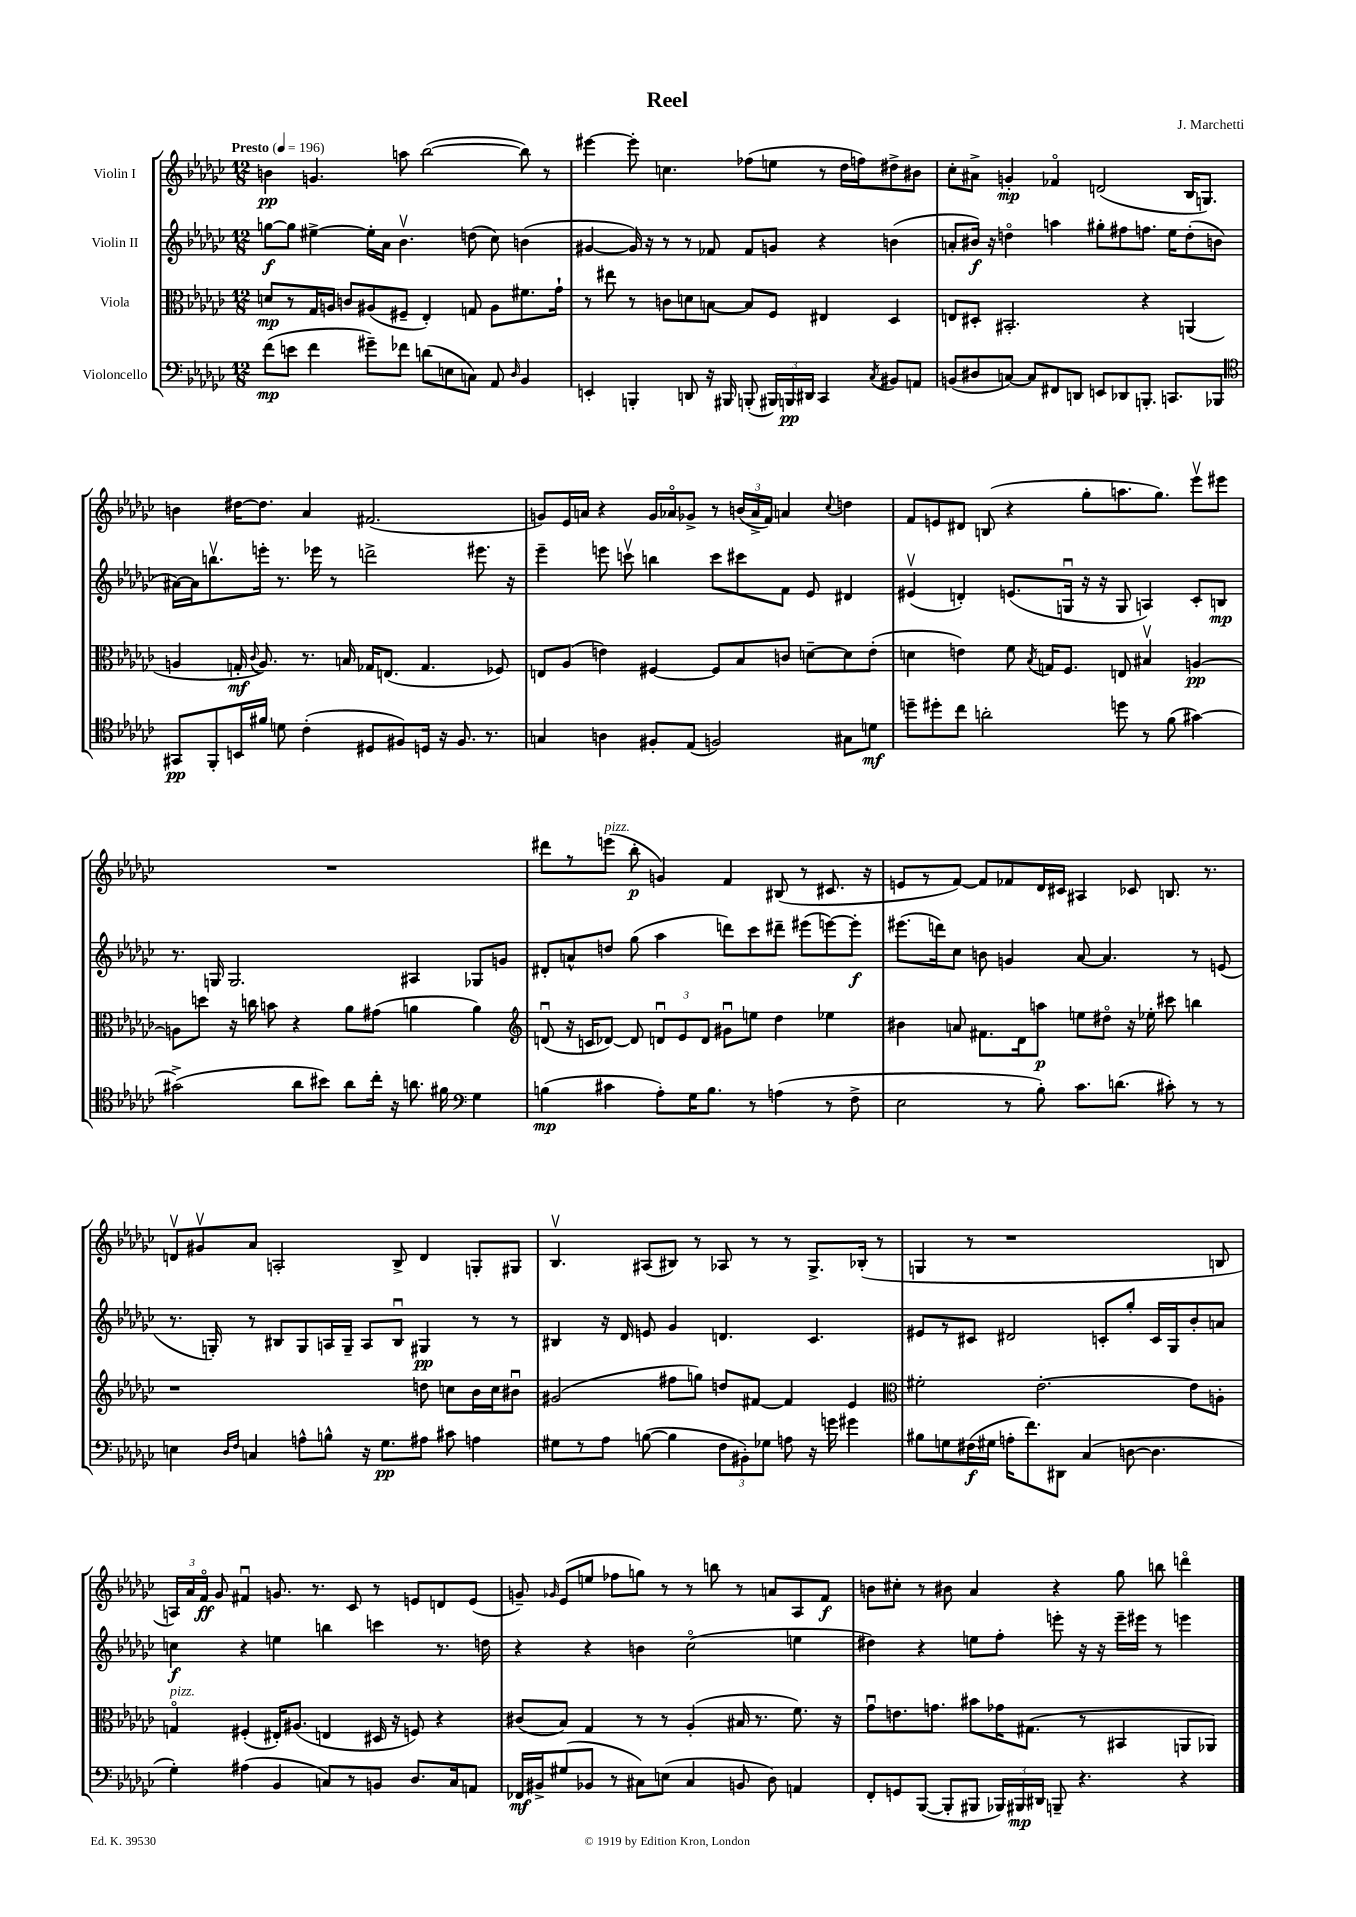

**kern	**kern	**kern	**kern
*staff4	*staff3	*staff2	*staff1
*clefF4	*clefC3	*clefG2	*clefG2
*k[b-e-a-d-g-c-]	*k[b-e-a-d-g-c-]	*k[b-e-a-d-g-c-]	*k[b-e-a-d-g-c-]
*M12/8	*M12/8	*M12/8	*M12/8
*MM196	*MM196	*MM196	*MM196
(8f\L	8d/L	[8gg\L	4b\
8e\J	8r	8gg\]J	.
4f\	16G-/L	[4ee#^\	4.g/
.	16A/JJ	.	.
.	8c/L	.	.
8g#~\L)	(8A#/	16ee#'\]LL	.
.	.	16a-\JJ	.
8f-\J	8F#~/J	4.b-v\	8aa\
(8d\L	4E-'/)	.	([2bb-\
8E\	.	.	.
8C\J)	8G/	(8dd\	.
8AA-/	8A#\L	8cc-\)	.
16qqD-/	.	.	.
4BB-/	8.f#\	(4b\	8bb-\])
.	.	.	8r
.	16g-`\Jk	.	.
=	=	=	=
4EE'/	8r	[4g#/	[4eee#\
.	8ee#\	.	.
4BBB'/	8r	16g#/])	8eee#'\]
.	.	16r	.
.	8c\L	8r	4.cc\
8DD/	8d\	8r	.
16r	[8B\J	8f-/	.
16BBB#/	.	.	.
(8BBB'/	8B/]L	8f-/L	(8ff-\L
24BBB#/LL)	8F/J	8g/J	8ee\J
24BBB/	.	.	.
24DD#/JJ	.	.	.
4CC-/	4E#/	4r	8r
.	.	.	16dd-\LL
.	.	.	16ff\J)
8qC-/	.	.	.
8BB#/L	4D-/	(4b\	8dd#^\
8AA/J	.	.	8b#\J
=	=	=	=
(8BB/L	8E/L	8a'/L	8cc-'\L
8D#/	8D#'/J	16b#/Jk)	8a#^\J
.	.	16r	.
[8C/J)	2.BB#'/	4ddo\	4g'/
8C/]L	.	.	.
8FF#/	.	4aa\	4f-o/
8DD/J	.	.	.
8EE/L	.	8gg#'\L	(2d/
8DD-/	.	8ff#\	.
8.BBB'/J	4r	8.ff\J	.
8.CC/L	.	16ee-\LK	.
.	(4AA/	(8dd'\	16B-/LK
.	.	.	8.G/J)
8BBB-/J	.	8b\J	.
=	=	=	=
*clefC4	*	*	*
8GG#/L	4A/	[16a#\LL)	4b\
.	.	16a#\]J	.
8FF'/	.	8.bbv\	.
16BB/L	16G'/	.	[16dd#\LK
.	8qqc-/	.	.
16f#/JJ	8.A/)	16eee'\Jk	8.dd#\]J
8d\	.	8.r	.
(4c-'\	8.r	.	4a-/
.	.	16eee-\	.
.	.	8r	.
.	16B/	.	.
8D#/L	16G-/LK	2ddd^\	(2.f#/
.	(8.E/J	.	.
8F#/)	.	.	.
16D/Jk	4.G-/	.	.
16r	.	.	.
8.F#/	.	.	.
.	.	8.eee#\	.
8.r	.	.	.
.	8F-/)	.	.
.	.	16r	.
=	=	=	=
4G/	8E/L	4eee-~\	8g/L)
.	(8A-/J	.	16e-/L
.	.	.	16a/JJ
4A\	4e\)	8eee\	4r
.	.	8cccv\	.
8F#'/L	[4F#/	4bb\	16g/LL
.	.	.	16a-o/J
(8E-/J	.	.	8g-^/J
2F/)	8F#/]L	8ccc\L	8r
.	8B-/	8ccc#\	(24b/LL
.	.	.	24a-^/
.	.	.	24f/JJ)
.	8c/J	8f\J	4a/
.	[8d~\L	8e-/	.
.	.	.	8qqcc-/
8G#\L	8d\]	4d#/	4dd\
8d\J	(8e'\J	.	.
=	=	=	=
8dd~\L	4d\	(4e#v/	8f/L
8dd#'\	.	.	8e/
8cc-\J	4e\)	4d'/)	8d#/J
2a'\	.	.	(8B/
.	8f\	(8.e/L	4r
.	8qB-/	.	.
.	16G/LK	.	.
.	8.F/J	16Gu/Jk	.
.	.	16r	8gg-'\L
.	.	16r	.
8dd\	8E/	8G/	8.aa\
8r	4B#v/	4A/)	.
.	.	.	8.gg-\J)
(8f\	.	.	.
[4g#\)	[4A/	8c-'/L	8eee-v\L
.	.	8B/J	8eee#\J
=	=	=	=
(2g#^\]	8A\]L	8.r	1.r
.	8dd\J	.	.
.	.	16G/	.
.	16r	2.G/	.
.	16cc\	.	.
.	8b\	.	.
8a-\L	4r	.	.
8b#\J)	.	.	.
8a-\L	8a-\L	.	.
16cc-'\Jk	(8g#\J	.	.
16r	.	.	.
8.a\	4a\	4A#/	.
16f#\	.	.	.
*clefF4	*	*	*
4G-\	4a\)	8G-/L	.
.	.	8g/J	.
=	=	=	=
*	*clefG2	*	*
(4B\	(8du/	8d#'/L	8ddd#\L
.	16r	8a^^/	8r
.	16c/LK	.	.
4c#\	[8d-/J)	8dd/J	(8eee\J
.	8d-/]	(8gg-\	8bb-'\
8A-'\L)	12du/L	4aa-\	4g/)
.	12e-/	.	.
16G-\K	.	.	.
.	12d/J	.	.
8.B\J	.	.	.
.	8g#u\L	8ddd\L)	4f/
8r	8ee\J	8ccc-\	.
(4A\	4dd-\	8ddd#~\J	(8B#/
.	.	(8eee#\L	8r
8r	4ee-\	[8eee\)	8.c#/
8F^\	.	8eee'\]J	.
.	.	.	16r
=	=	=	=
2E-\	4b#\	(8.eee#\L	8e/L
.	.	.	8r
.	.	16ddd\k)	.
.	8a/	8cc-\J	[8f/J)
.	8.f#\L	8b\	8f/]L
8r	.	4g/	8f-/
.	16d-\k	.	.
8B-'\)	8aa\J	.	16d-/L
.	.	.	16c#/JJ
8.c-\L	8ee\L	[8a-/	4A#/
.	8dd#o\J	4.a-/]	.
(8.d\J	.	.	.
.	16r	.	8c-/
.	16ee-'\	.	.
8c#'\)	8ccc#\	.	8.B/
8r	4bb\	8r	.
.	.	.	8.r
8r	.	(8e/	.
=	=	=	=
4E\	1r	8.r	8dv/L
.	.	.	8g#v/
.	.	16G'/)	.
16qqD-/LL	.	.	.
16qqF/JJ	.	.	.
4C/	.	8r	8a-/J
.	.	8B#/L	2A'/
8A^^\L	.	8G/	.
8B^^\J	.	16A/L	.
.	.	16G~/JJ	.
16r	.	8A/L	.
8.G-\L	.	.	.
.	.	8B#u/J	8B-^/
8A#\J	8dd\	4G#/	4d/
8c#\	8cc\L	.	.
4A\	16b-\L	8r	8G'/L
.	16cc\J	.	.
.	8b#u\J	8r	8G#/J
=	=	=	=
8G#\L	(2g#/	4B#/	4.B-v/
8r	.	.	.
8A-\J	.	16r	.
.	.	16d-/	.
([8B\	.	8e/	(8A#/L
4B\]	8ff#\L	4g-/	8B#/J)
.	8gg\J)	.	8r
12F\L	8dd/L	4.d/	8A-/
12BB#'\)	.	.	.
.	[8f#/J	.	8r
12G-\J	.	.	.
8A\	4f#/]	.	8r
16r	.	4.c-/	8.G-^/L
16g\	.	.	.
4g#\	4e-/	.	.
.	.	.	(16B-'/Jk
.	.	.	8r
=	=	=	=
*	*clefC3	*	*
8B#\L	2f#'\	8e#/L	4G/
8G\	.	8r	.
(16F#\L	.	8c#/J	8r
16G#\JJ	.	.	.
16A'\LK	.	2d#/	1r
8.f\)	.	.	.
.	[2.e-'\	.	.
8DD#\J	.	.	.
(4C-/	.	.	.
.	.	8c'/L	.
[8D\	.	8gg-'/J	.
4.D\]	.	16c/LL	.
.	.	16G-/J	.
.	8e-\]L	8b-'/	.
.	8A'\J	8a/J	8B/
=	=	=	=
4G-'\)	4Go/	4cc\	24A/LL)
.	.	.	24a-/
.	.	.	24fo/JJ
.	.	.	8g-/
(4A#\	(4F#'/	4r	4f#u/
4BB-/	16E#'/LK)	4ee\	8.g/
.	(8.A#/J	.	.
.	.	.	8.r
8C/L)	4E/	4bb\	.
8r	.	.	8c-/
8BB/J	16D#/	4ccc\	8r
.	16r	.	.
8.D-/L	8F/)	.	8e/L
.	4r	8.r	8d/
16C/k	.	.	.
8AA/J	.	.	(8e/J
.	.	16dd\	.
=	=	=	=
16FF-/LL	(8c#/L	4r	8g~/)
16BB#^/J	.	.	.
.	.	.	16qqg-/
(8G#/	8B-/J)	.	(8e-/L
8BB-/J	4G-/	4r	8ee/J
8r	.	.	8ff-\L
8C#\L)	8r	4b\	8gg\J)
(8E\J	8r	.	8r
4C#/	(4A-'/	(2cc-o\	8r
.	.	.	8bb\
8BB/	16B#/	.	8r
.	8.r	.	.
8D-\)	.	.	8a/L
4AA/	8.f\)	4ee\	8A-/
.	.	.	8f/J
.	16r	.	.
=	=	=	=
8FF'/L	8g-u\L	4dd#\)	8b\L
8GG/	8.e\	.	8cc#'\J
([8BBB-/J	.	4r	8r
.	8.g\J	.	.
8BBB-'/]L	.	.	8b#\
8BBB#/J	8b#\L	8ee\L	4a-/
24BBB-/LL)	16g-\K	8ff'\J	.
24BBB#/	.	.	.
.	(8.G#\J	.	.
24DD#/JJ	.	.	.
8BBB~/	.	8eee'\	4r
4.r	8r	16r	.
.	.	16r	.
.	4BB#/	16eee~\LL	8gg-\
.	.	16eee#\JJ	.
.	.	8r	8bb\
4r	8AA/L	4eee\	4dddo\
.	8AA-/J)	.	.
==	==	==	==
*-	*-	*-	*-
